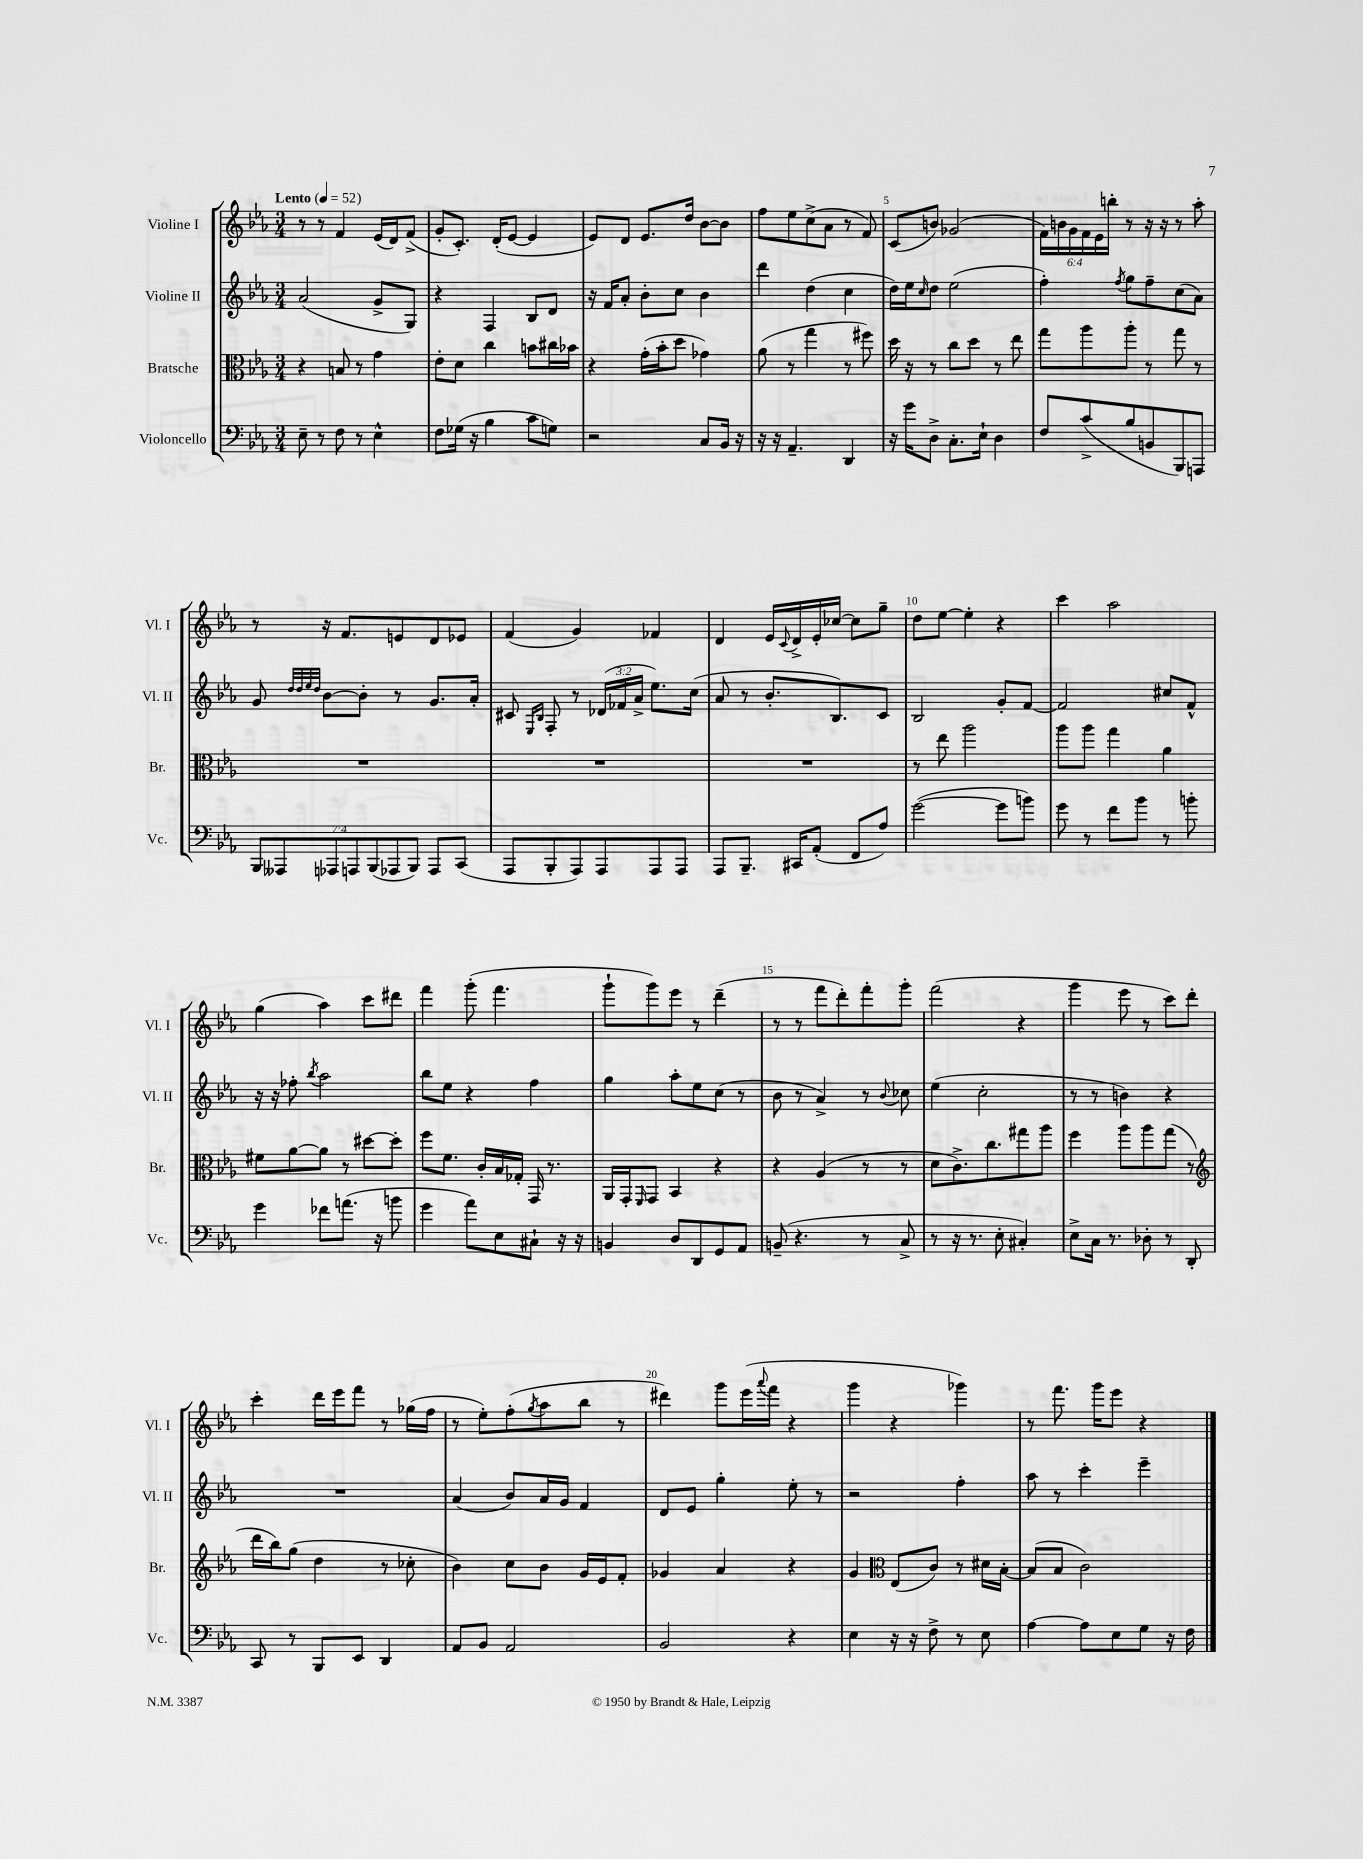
<<
\new StaffGroup <<
\new Staff = "s0" \with { instrumentName = "Violine I" shortInstrumentName = "Vl. I" } {
    \clef treble \key ees \major \numericTimeSignature \time 3/4 \override Staff.TupletNumber.text = #tuplet-number::calc-fraction-text \tempo "Lento" 4 = 52
    r8 r8 f'4 ees'16( d'16) f'8->( |
    g'8-. c'8.-.) d'16-.( ees'8~ ees'4 |
    ees'8) d'8 ees'8. d''16 bes'8~ bes'8 |
    f''8 ees''8 c''8->( aes'8 r8 f'8) |
    c'8( b'8) ges'2( |
    \tuplet 6/4 { f'16) b'16 g'16 f'16 ees'16 b''16-. } r8 r16 r16 r8 aes''8-. |
    r8 r16 f'8. e'8 d'8 ees'8 |
    f'4( g'4) fes'4 |
    d'4 ees'16 \appoggiatura { c'8 } d'16-> ees'16-. ces''16~ ces''8 g''8-- |
    d''8 ees''8~ ees''4-. r4 |
    c'''4 aes''2 |
    g''4( aes''4) c'''8 dis'''8 |
    f'''4 g'''8-.( f'''4. |
    g'''8-! g'''8) ees'''8 r8 d'''4--( |
    r8 r8 f'''8 d'''8-.) f'''8-. g'''8-. |
    f'''2( r4 |
    g'''4 ees'''8 r8 c'''8) d'''8-. |
    c'''4-. d'''16 ees'''16 f'''8 r8 ges''16( f''16 |
    r8 ees''8-.) f''8-.( \acciaccatura { g''8 } aes''8 bes''8 r8 |
    dis'''4) g'''8 ees'''16( \appoggiatura { aes'''8 } f'''16 r4 |
    g'''4 r4 ges'''4) |
    r8 f'''8. g'''16 ees'''8 r4 \bar "|." |
}
\new Staff = "s1" \with { instrumentName = "Violine II" shortInstrumentName = "Vl. II" } {
    \clef treble \key ees \major \numericTimeSignature \time 3/4 \override Staff.TupletNumber.text = #tuplet-number::calc-fraction-text
    aes'2( g'8-> g8) |
    r4 f4 bes8 d'8 |
    r16 f'16 aes'8-. bes'8-. c''8 bes'4 |
    d'''4 d''4( c''4 |
    d''16) ees''16 \grace { c''16 } d''8 ees''2( |
    f''4-.) \acciaccatura { f''8 } g''8 f''8-- c''8( aes'8) |
    g'8 \grace { d''32 d''32 ees''32 d''32 } bes'8~ bes'8-. r8 g'8. aes'16-. |
    cis'8 \grace { ees16 bes16 } f8-. r8 \tuplet 3/2 { des'16( fes'16 aes'16-> } ees''8.) c''16( |
    aes'8 r8 bes'8.-. bes8.) c'8 |
    bes2 g'8-. f'8~ |
    f'2 cis''8 f'8-^ |
    r16 r16 fes''8-. \acciaccatura { bes''8 } aes''2 |
    bes''8 ees''8 r4 f''4 |
    g''4 aes''8-. ees''8 c''8( r8 |
    bes'8 r8 aes'4->) r8 \appoggiatura { bes'8 } ces''8 |
    ees''4( c''2-. |
    r8 r8 b'4) r4 |
    R2. |
    aes'4( bes'8) aes'16 g'16 f'4 |
    d'8 ees'8 g''4-. ees''8-. r8 |
    r2 f''4-. |
    aes''8 r8 c'''4-. ees'''4-- \bar "|." |
}
\new Staff = "s2" \with { instrumentName = "Bratsche" shortInstrumentName = "Br." } {
    \clef alto \key ees \major \numericTimeSignature \time 3/4
    r4 b8 r8 g'4 |
    ees'8-. d'8 c''4 b'8 cis''16 bes'16 |
    r4 g'16-.( bes'16-. d''8 ges'4) |
    aes'8( r8 g''4 r8 fis''8) |
    d''16 r16 r8 c''8 d''8 r8 ees''8 |
    g''8 aes''8 aes''8-. r8 g''8 r8 |
    R2. |
    R2. |
    R2. |
    r8 ees''8 aes''2 |
    aes''8 aes''8 g''4 aes'4 |
    fis'8 aes'8~ aes'8 r8 dis''8~ dis''8-. |
    f''8 f'8. c'16-. bes16 ges16-. g,16 r8. |
    aes,16 g,16-. \grace { f,16 } g,8 bes,4 r4 |
    r4 aes4( r8 r8 |
    d'8 c'8.->) c''8. gis''8 aes''8 |
    f''4 aes''8 aes''8 g''8( r8 |
    \clef treble d'''16 bes''16) g''8( d''4 r8 ces''8-. |
    bes'4) c''8 bes'8 g'16 ees'16 f'8-. |
    ges'4 aes'4 r4 |
    g'4 \clef alto ees8( c'8) r8 dis'16 bes16~-. |
    bes8( bes8 c'2) \bar "|." |
}
\new Staff = "s3" \with { instrumentName = "Violoncello" shortInstrumentName = "Vc." } {
    \clef bass \key ees \major \numericTimeSignature \time 3/4 \override Staff.TupletNumber.text = #tuplet-number::calc-fraction-text
    ees8-- r8 f8 r8 ees4-^ |
    f8 ges16( r16 bes4 c'8 g8) |
    r2 c8 bes,16 r16 |
    r16 r16 aes,4.-- d,4 |
    r16 g'16 d8-> c8.-. ees16-! d4 |
    f8 c'8->( bes8 b,8 bes,,8) a,,8 |
    \tuplet 7/4 { bes,,8 aeses,,8 aes,,8 a,,8 bes,,8( aes,,8 bes,,8) } aes,,8 c,8( |
    aes,,8 bes,,8-. aes,,8) aes,,8 aes,,8 aes,,8 |
    aes,,8 bes,,8.-- cis,16 aes,8-.( f,8 aes8) |
    g'2~( g'8 b'8) |
    g'8 r8 f'8 bes'8 r8 b'8-. |
    g'4 fes'8 a'8.( r16 b'8 |
    g'4 aes'8) ees8 cis8-! r16 r16 |
    b,4 d8 d,8 g,8 aes,8 |
    b,8--( r4. r8 c8-> |
    r8 r16 r8. ees8-. cis4-.) |
    ees8-> c16 r8. des8-. r8 d,8-. |
    c,8 r8 bes,,8 ees,8 d,4 |
    aes,8 bes,8 aes,2 |
    bes,2 r4 |
    ees4 r16 r16 f8-> r8 ees8 |
    aes4~ aes8 ees8 g8 r16 f16 \bar "|." |
}
>>
>>
\layout { \context { \Score \override BarNumber.break-visibility = ##(#f #t #t) barNumberVisibility = #(every-nth-bar-number-visible 5) } }
